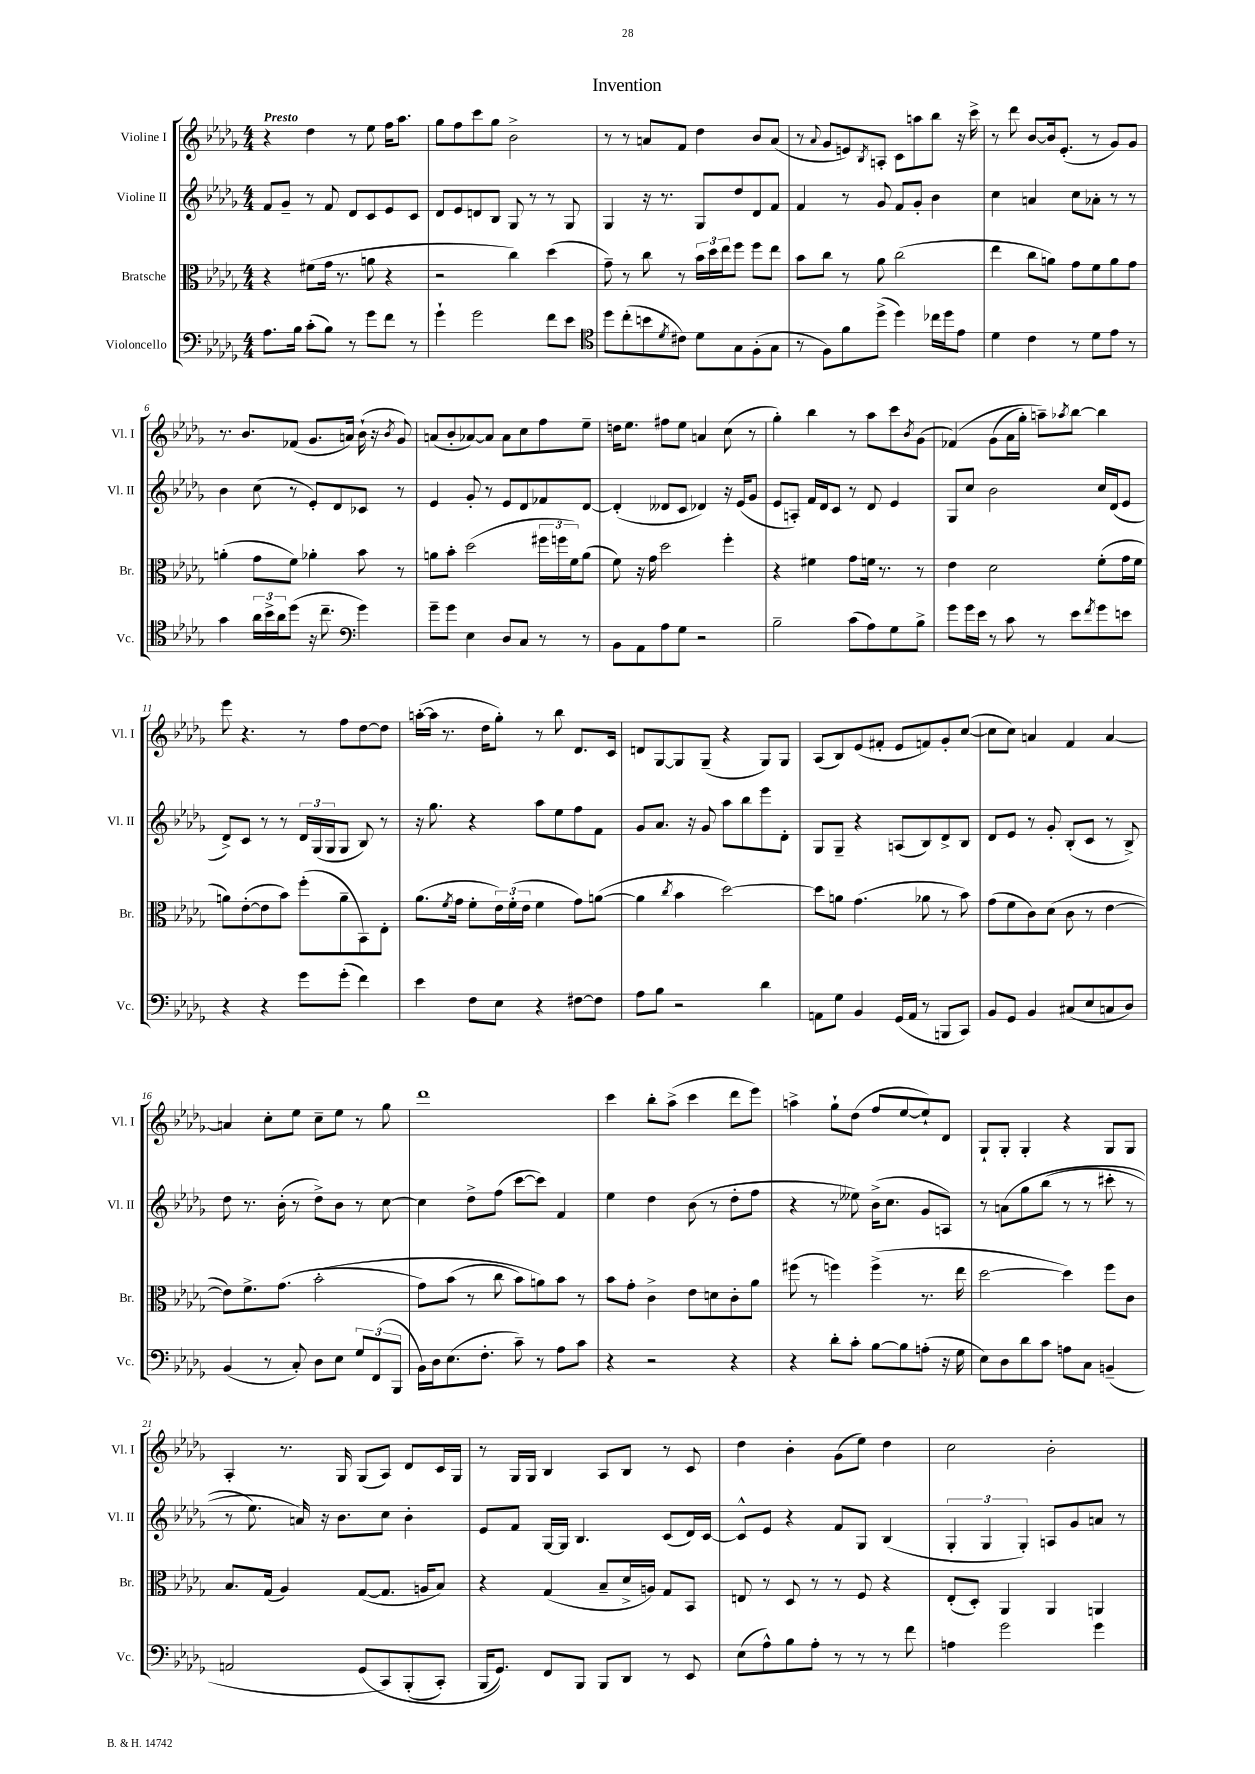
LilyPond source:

\header { title = "Invention" }
<<
\new StaffGroup <<
\new Staff = "s0" \with { instrumentName = "Violine I" shortInstrumentName = "Vl. I" } {
    \clef treble \key des \major \numericTimeSignature \time 4/4 \tempo "Presto"
    r4 des''4 r8 ees''8 f''16 aes''8. |
    ges''8 f''8 c'''8 ges''8 bes'2-> |
    r8 r8 a'8 f'8 des''4 bes'8 a'8( |
    r8 \appoggiatura { aes'8 } ges'8 e'8) \acciaccatura { bes8 } a8-. c'8 a''8 bes''8 r16 c'''16-> |
    r8 des'''8 bes'8~ bes'16 ees'8.-.( r8 ges'8) ges'8 |
    r8. bes'8. fes'8( ges'8. a'16) bes'16-!( r16 \acciaccatura { bes'8 } ges'8) |
    a'8( bes'8-. aes'8~) aes'8 aes'8 c''8 f''8 ees''8-- |
    d''16 ees''8. fis''8 ees''8 a'4 c''8( r8 |
    ges''4-.) bes''4 r8 aes''8 c'''8 \acciaccatura { bes'8 } ges'8( |
    fes'4)\( ges'8( aes'16 ges''16-.) a''8--\) \acciaccatura { aes''8 } bes''8~ bes''4 |
    ees'''8 r4. r8 f''8 des''8~ des''8 |
    a''16~-.( a''16 r8. des''16 ges''8-.) r8 bes''8 des'8. c'16 |
    d'8 ges8~ ges8 ges8--( r4 ges8) ges8 |
    aes8( bes8) ees'8( fis'8-. ees'8 f'8) ges'8-. c''8~( |
    c''8 c''8) a'4 f'4 a'4~ |
    a'4 c''8-. ees''8 c''8-- ees''8 r8 ges''8 |
    des'''1 |
    c'''4 bes''8-. aes''8->( c'''4 des'''8 ees'''8) |
    a''4-> ges''8-! des''8( f''8 ees''8~ ees''8-!) des'8 |
    ges8-! ges8-. ges4-. r4 ges8 ges8 |
    aes4-. r8. ges16 ges8( aes8) des'8 c'16 ges16 |
    r8 ges16 ges16 bes4 aes8 bes8 r8 c'8 |
    des''4 bes'4-. ges'8( ees''8) des''4 |
    c''2 bes'2-. \bar "|." |
}
\new Staff = "s1" \with { instrumentName = "Violine II" shortInstrumentName = "Vl. II" } {
    \clef treble \key des \major \numericTimeSignature \time 4/4
    f'8 ges'8-- r8 f'8 des'8 c'8 ees'8 c'8 |
    des'8 ees'8 d'8 bes8 ges8 r8 r8 ges8 |
    ges4 r16 r8. ges8 des''8 des'8 f'8 |
    f'4 r8 ges'8 f'8 ges'8-. bes'4 |
    c''4 a'4 c''8 aes'8-. r8 r8 |
    bes'4 c''8( r8 ees'8-.) des'8 ces'8 r8 |
    ees'4 ges'8-. r8 ees'8 des'8 fes'8 des'8~ |
    des'4-.( deses'8 c'8 des'4) r16 ees'16( ges'8 |
    ees'8 a8-.) f'16 des'16 c'8 r8 des'8 ees'4 |
    ges8 c''8 bes'2 c''16 des'16( ees'8 |
    des'8->) c'8 r8 r8 \tuplet 3/2 { des'16 ges16( ges16 } ges8 bes8) r8 |
    r16 ges''8. r4 aes''8 ees''8 f''8 f'8 |
    ges'8 aes'8. r16 ges'8 aes''8 bes''8 ees'''8 des'8-. |
    ges8 ges8-- r4 a8( bes8) des'8-> bes8 |
    des'8 ees'8 r8 ges'8-. bes8-.( c'8 r8 bes8->) |
    des''8 r8. bes'16-.( r8 des''8->) bes'8 r8 c''8~ |
    c''4 des''8-> f''8( c'''8~ c'''8) f'4 |
    ees''4 des''4 bes'8( r8 des''8-. f''8 |
    r4 r8 eeses''8) bes'16->( c''8. ges'8 a8) |
    r8 a'8\( ges''8 bes''8( r8 r8 cis'''8-. r8 |
    r8 ees''8.) a'16\) r16 bes'8. c''8 bes'4-. |
    ees'8 f'8 ges16~ ges16 bes4. c'8( des'16) c'16~ |
    c'8-^ ees'8 r4 f'8 ges8 bes4( |
    \tuplet 3/2 { ges4-. ges4 ges4-.) } a8 ges'8 a'8 r8 \bar "|." |
}
\new Staff = "s2" \with { instrumentName = "Bratsche" shortInstrumentName = "Br." } {
    \clef alto \key des \major \numericTimeSignature \time 4/4
    r4 fis'8( ges'16 r8. a'8 r4 |
    r2 c''4) des''4( |
    ges'8--) r8 c''8 r8 \tuplet 3/2 { bes'16 des''16 ees''16 } f''8 f''8 ees''8 |
    bes'8 c''8 r8 aes'8 c''2( |
    ees''4 c''8 a'8) ges'8 f'8 a'8 ges'8 |
    a'4-.( ges'8 f'8) aes'4-. bes'8 r8 |
    a'8 bes'8-. des''2( \tuplet 3/2 { fis''16 f''16 f'16) } a'8( |
    f'8) r16 ges'16 des''2 f''4-. |
    r4 fis'4 ges'8 f'16 r8. r8 |
    ees'4 des'2 f'8-.( ges'16 f'16 |
    a'8) ees'8~-.( ees'8 bes'8) f''8-.( a'8-- bes,8) ees8-. |
    aes'8.( \acciaccatura { f'8 } ges'16 f'8-. \tuplet 3/2 { ees'16) f'16-.( ees'16 } f'4 ges'8) a'8~( |
    a'4 \acciaccatura { c''8 } bes'4 des''2~) |
    des''8 a'8 ges'4.( aes'8 r8 bes'8) |
    ges'8( f'8 c'8) des'8( c'8 r8 ees'4~ |
    ees'8) f'8.-> ges'8.( bes'2-.\( |
    ges'8) bes'8( r8 c''8 bes'8) a'8\) bes'8 r8 |
    bes'8 ges'8-. c'4-> ees'8 d'8 c'8-. aes'8 |
    fis''8( r8 f''4) f''4->( r8. ees''16 |
    des''2~ des''4) f''8 c'8 |
    bes8. ges16( aes4) ges8~( ges8. a16 bes8) |
    r4 ges4( bes8-- des'16-> a16) ges8 bes,8 |
    e8 r8 des8 r8 r8 f8 r4 |
    ees8-.( des8-.) aes,4 aes,4 a,4 \bar "|." |
}
\new Staff = "s3" \with { instrumentName = "Violoncello" shortInstrumentName = "Vc." } {
    \clef bass \key des \major \numericTimeSignature \time 4/4
    aes8. bes16 c'8-.( bes8) r8 ges'8 f'8 r8 |
    ges'4-! ges'2 f'8 ees'8 |
    \clef tenor des''8 c''8-.( b'8 \acciaccatura { des'8 } cis'8) des'8 ges8 f8-.( ges8 |
    r8 f8) f'8 des''8->( des''4) ces''16 des''16 ees'8 |
    des'4 c'4 r8 des'8 ees'8 r8 |
    ges'4 \tuplet 3/2 { aes'16 bes'16-> aes'16 } des''8( r16 c''8.-- \clef bass ges'4) |
    ges'8-- ges'8 ees4 des8 c8 r8 r8 |
    bes,8 aes,8 aes8 ges8 r2 |
    bes2-- c'8( aes8) ges8 bes8-> |
    ges'8 ges'16 ees'16 r8 c'8 r8 ees'8 \acciaccatura { f'8 } ges'8 e'8 |
    r4 r4 ges'8 ges'8-.( f'4) |
    ees'4 f8 ees8 r4 fis8~ fis8 |
    aes8 bes8 r2 des'4 |
    a,8 ges8 bes,4 ges,16( a,16 r8 b,,8 c,8) |
    bes,8 ges,8 bes,4 cis8( ees8 c8 des8) |
    bes,4( r8 c8-.) des8 ees8 \tuplet 3/2 { ges8 f,8( bes,,8 } |
    bes,16) des16 ees8.( f8.-. c'8--) r8 aes8 c'8 |
    r4 r2 r4 |
    r4 des'8-. c'8-. bes8~ bes8 a8-.( r16 ges16 |
    ees8) des8 des'8 c'8 a8 c8 b,4--( |
    a,2 ges,8\( c,8) bes,,8-.( c,8-.) |
    bes,,16( ges,8.)\) f,8 bes,,8 bes,,8 des,8 r8 ees,8 |
    ees8( aes8-^) bes8 aes8-. r8 r8 r8 f'8 |
    a4 ges'2 ges'4 \bar "|." |
}
>>
>>
